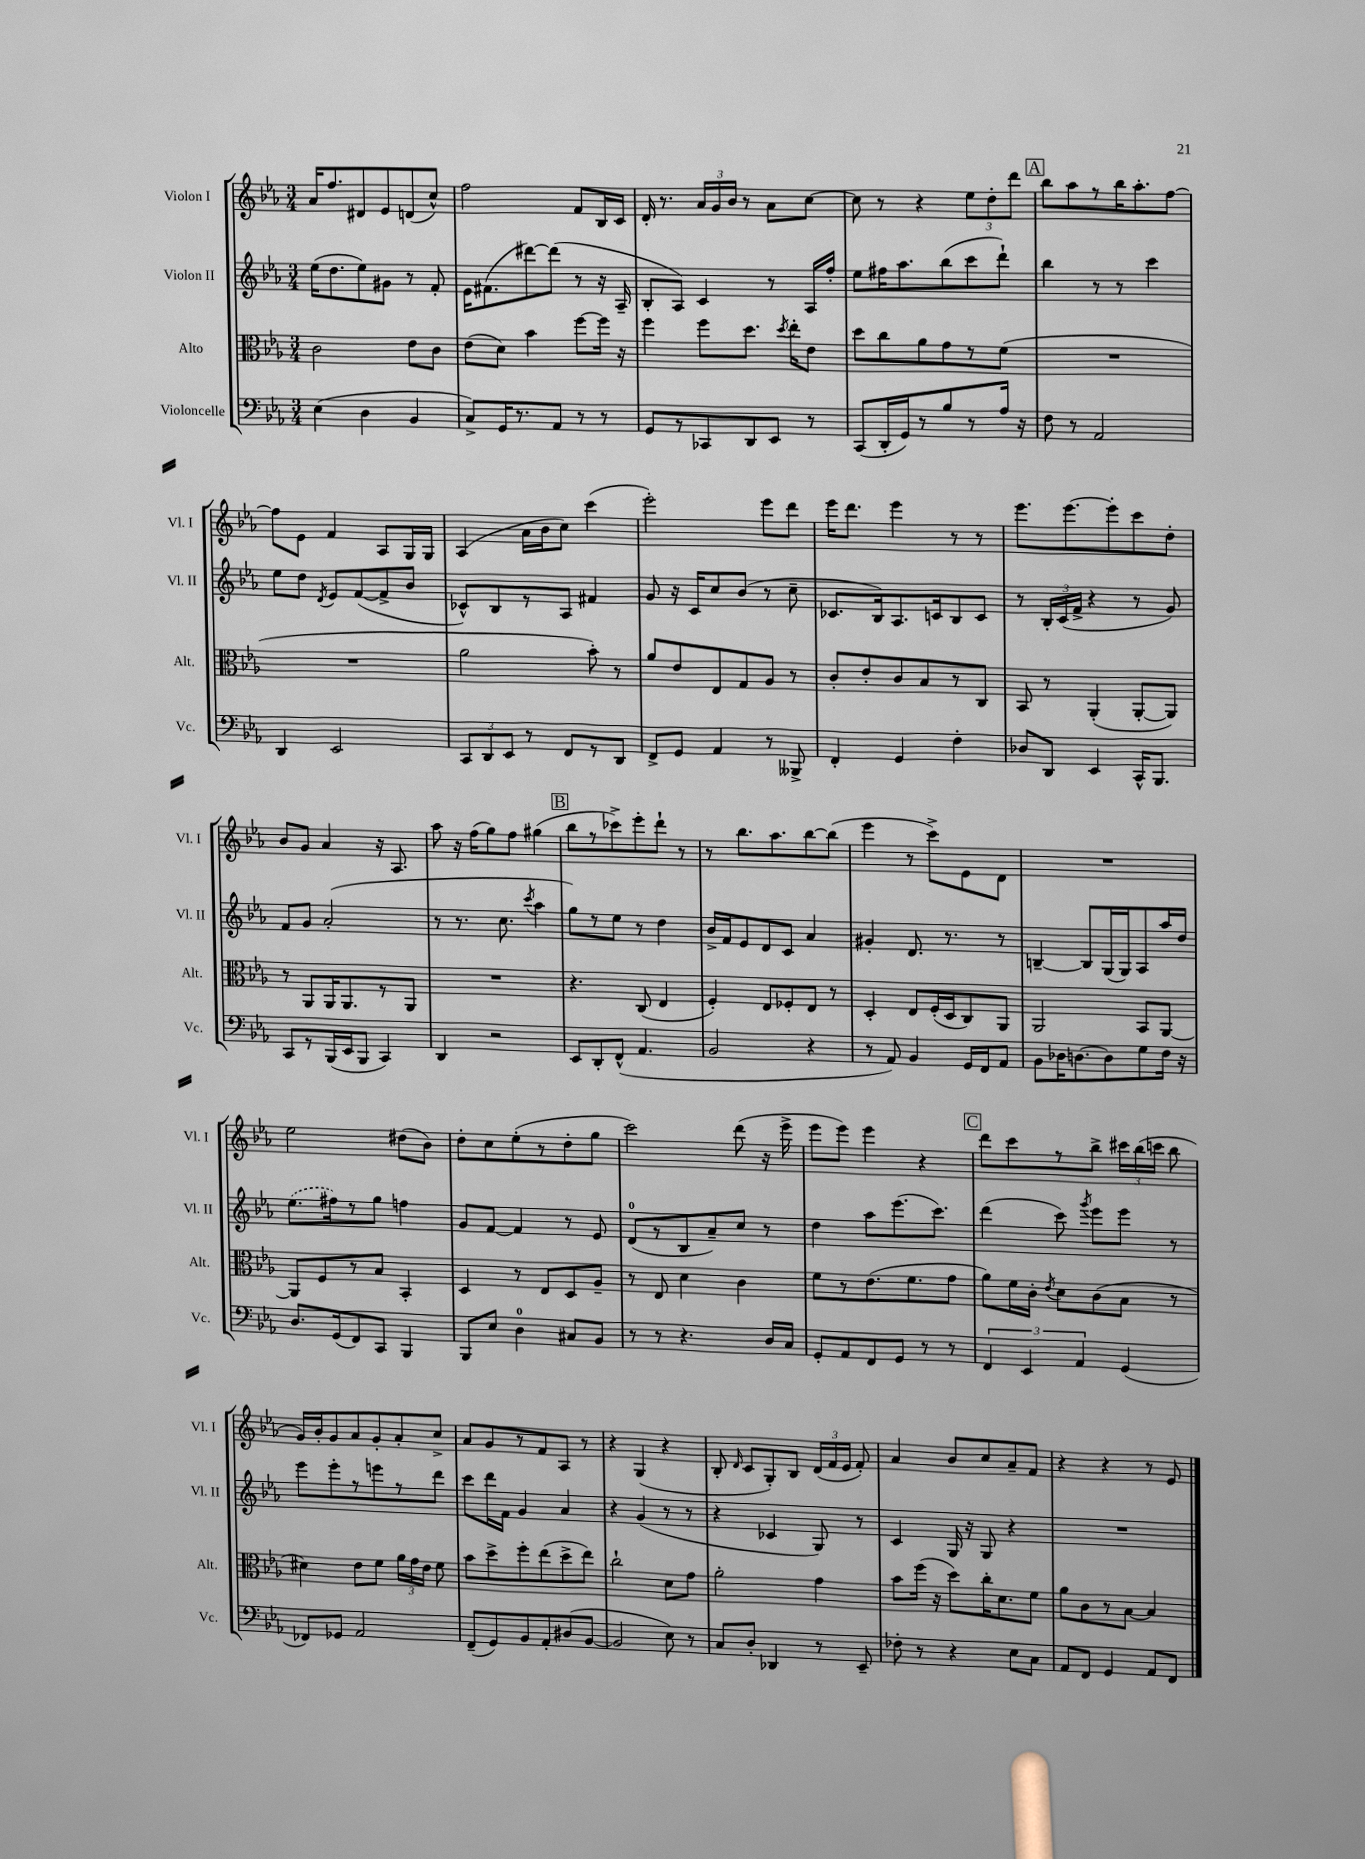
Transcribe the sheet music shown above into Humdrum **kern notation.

**kern	**kern	**kern	**kern
*staff4	*staff3	*staff2	*staff1
*clefF4	*clefC3	*clefG2	*clefG2
*k[b-e-a-]	*k[b-e-a-]	*k[b-e-a-]	*k[b-e-a-]
*M3/4	*M3/4	*M3/4	*M3/4
(4E-\	2c\	(16ee-\LK	16a-/LK
.	.	8.dd\	8.ff/
4D\	.	8ee-\)	8d#/
.	.	8g#\J	8e-/
4BB-/	8e-\L	8r	(8d/
.	8c\J	8f'/	8cc^^/J)
=	=	=	=
8C^/L)	(8e-\L	16e-\LK	2ff\
.	.	(8.f#\	.
16GG/K	8d\J)	.	.
8.r	.	.	.
.	4b-\	[8ddd#\)	.
8AA-/J	.	(8ddd#\]J	.
8r	[8ff\L	8r	8f/L
8r	16ff\]Jk	16r	16B-/L
.	16r	16A-~/	16c/JJ
=	=	=	=
8GG/L	4ff\	8B-'/L	16d'/
.	.	.	8.r
8r	.	8A-/J)	.
8CC-/	8ff\L	4c/	24a-/LL
.	.	.	24g/
.	.	.	24b-/JJ
8DD/	8.dd\J	.	8r
8EE-/J	.	8r	8a-\L
.	8qdd/	.	.
.	16ee-'\LK	.	.
8r	8e-\J	16A-/LL	[8cc\J
.	.	16ff'/JJ	.
=	=	=	=
(8CC/L	8dd\L	8ee-\L	8cc\]
16DD'/L	8cc\	16ff#\K	8r
16GG/J)	.	8.aa-\	.
8r	8a-\	.	4r
8B-/	8g\	(8bb-\	.
8r	8r	8ccc\	12ee-\L
.	.	.	12dd'\
16A-/Jk	(8f\J	8ddd`\J)	.
.	.	.	12ddd\J
16r	.	.	.
=	=	=	=
8F\	2.r	4bb-\	8bb-\L
8r	.	.	8aa-\
2AA-/	.	8r	8r
.	.	8r	16bb-\K
.	.	.	8.aa-'\
.	.	4ccc\	.
.	.	.	[8ff\J
=	=	=	=
4DD/	2.r	8ee-\L	8ff\]L
.	.	8dd\J	8e-\J
.	.	8qd/	.
2EE-/	.	8e-/L	4f/
.	.	([8f/	.
.	.	8f^/]	8A-/L
.	.	8b-/J	16G/L
.	.	.	16G/JJ
=	=	=	=
12CC/L	2a-\	8c-^^/L)	(4A-/
12DD/	.	.	.
.	.	8B-/	.
12EE-/J	.	.	.
8r	.	8r	16a-\LL
.	.	.	16b-\J
8FF/L	.	8A-/J	8cc\J)
8r	8b-'\)	4f#/	(4ccc\
8DD/J	8r	.	.
=	=	=	=
8FF^/L	8a-/L	8g/	2eee-'\)
8GG/J	8e-/	16r	.
.	.	16c/LK	.
4AA-/	8E-/	8cc/	.
.	8G/	(8b-/J	.
8r	8A-/J	8r	8eee-\L
8BBB--^/	8r	8cc~\	8ddd\J
=	=	=	=
4FF'/	8c'/L	8.c-/L	16eee-\LK
.	.	.	8.ddd\J
.	8e-'/	.	.
.	.	16B-/k)	.
4GG/	8c/	8.A-/	4eee-\
.	8B-/	.	.
.	.	16c/k	.
4F'\	8r	8B-/	8r
.	8C/J	8c/J	8r
=	=	=	=
8D-/L	8BB-/	8r	8.eee-\L
8DD/J	8r	24B-'/LL	.
.	.	(24c/	.
.	.	.	[8.eee-\
.	.	24f^/JJ	.
4EE-/	(4AA-'/	4r	.
.	.	.	8eee-'\]
16CC^^/LK	[8AA-'/L	8r	8ccc\
8.BBB-/J	.	.	.
.	8AA-/]J)	8g/)	8dd'\J
=	=	=	=
8CC/L	8r	8f/L	8b-/L
8r	8AA-/L	8g/J	8g/J
(16BBB-/L	16AA-/K	(2a-'/	4a-/
16EE-/J	8.AA-/	.	.
8BBB-/J	.	.	.
4CC/)	8r	.	16r
.	.	.	8.A-/
.	8AA-/J	.	.
=	=	=	=
4DD/	2.r	8r	8aa-\
.	.	8.r	16r
.	.	.	(16ff\LK
2r	.	.	8gg\)
.	.	8.cc\	.
.	.	.	8ff\J
.	.	8qccc/	.
.	.	4aa-\	(4gg#\
=	=	=	=
8EE-/L	4.r	8gg\L)	8bb-\L
8DD'/	.	8r	8r
(8FF^^/J	.	8ee-\J	8ccc-^\)
4.AA-/	(8C/	8r	8eee-'\
.	4E-/	4dd\	8ddd`\J
.	.	.	8r
=	=	=	=
2BB-/	4F'/)	16b-^/LL	8r
.	.	16f/J	.
.	.	8e-/	8.bb-\L
.	8E-/L	8d/	.
.	.	.	8.aa-\
.	8F-'/	8c/J	.
4r	8E-/J	4a-/	[8bb-\
.	8r	.	(8bb-\]J
=	=	=	=
8r	4D'/	4g#'/	4eee-\
8AA-/)	.	.	.
4BB-/	8E-/L	8.d/	8r
.	(16F'/L	.	8ccc^\L)
.	16D/J	8.r	.
16GG/LL	8C/)	.	8e-\
16FF/J	.	.	.
8AA-/J	8AA-/J	8r	8d\J
=	=	=	=
8BB-\L	2AA-/	[4B~/	2.r
16D-\K	.	.	.
[8.D\	.	.	.
.	.	8B/]L	.
8D\]	.	(16G/L	.
.	.	16G/J)	.
8G\	8BB-/L	8A-/	.
16F\Jk	[8AA-/J	16aa-/L	.
16r	.	16dd/JJ	.
=	=	=	=
8.D/L	8AA-/]L	(8.ee-\L	2ee-\
.	8F/	.	.
(16GG/k	.	16ff#\k)	.
8FF/)	8r	8r	.
8CC/J	8B-/J	8gg\J	.
4BBB-/	4BB-'/	4ff\	(8dd#\L
.	.	.	8b-\J)
=	=	=	=
8BBB-/L	4D/	8g/L	8dd'\L
8E-/J	.	[8f/J	8cc\
4D\	8r	4f/]	(8ee-'\
.	8E-/L	.	8r
8C#/L	8D/	8r	8dd'\
8BB-/J	8A-~/J	8e-/	8gg\J
=	=	=	=
8r	8r	(8d/L	2ccc\)
8r	8E-/	8r	.
4.r	4d\	8B-/	.
.	.	8a-~/)	.
.	4c\	8cc/J	(8ddd\
16D/LL	.	8r	16r
16C/JJ	.	.	16eee-^\
=	=	=	=
8GG'/L	8f\L	4dd\	8eee-\L
8AA-/	8r	.	8eee-\J)
8FF/	(8.e-\	8aa-\L	4eee-\
8GG/J	.	(8.eee-\	.
.	8.f\	.	.
8r	.	.	4r
.	.	8.ccc\J)	.
8r	8g\J	.	.
=	=	=	=
6FF/	8a-\L)	(4ddd\	8ddd\L
.	16f\L	.	8ccc\
6EE-/	.	.	.
.	16c'\JJ	.	.
.	8qe-/	.	.
.	8d\L	8ccc\)	8r
6AA-/	.	.	.
.	.	8qggg/	.
.	(8c\	8eee-\L	8bb-^\J
(4GG/	8B-\J	8eee-\J	24ccc#\LL
.	.	.	(24bb-\
.	.	.	24ccc\JJ
.	8r	8r	8bb-\
=	=	=	=
8FF-/L)	4d#\)	8eee-\L	16g/LL)
.	.	.	16b-'/J
8GG-/J	.	8eee-'\	8g/
2AA-/	8e-\L	8r	8a-/
.	8f\J	8eee\	8g'/
.	24a-\LL	8r	8a-'/
.	24g\	.	.
.	24e-\JJ	.	.
.	8f\	8ddd\J	8cc^/J
=	=	=	=
(8FF~/L	8b-\L	8ccc\L	8a-/L
8GG/)	8dd^\	16ddd\L	8g/
.	.	16f\JJ	.
8BB-/	8ff'\	4g/	8r
8AA-'/	(8ee-\	.	8f/
(8D#/	8dd^\	4a-/	8A-/J
[8BB-/J	8ee-\J)	.	8r
=	=	=	=
2BB-/]	2cc`\	4r	4r
.	.	(4g/	(4G/
8E-\)	8d\L	8r	4r
8r	8g\J	8r	.
=	=	=	=
8C/L	2a-'\	4r	8B-'/
.	.	.	16qqd/
8D'/J	.	.	8c/L
4DD-/	.	4c-/	8G'/)
.	.	.	8B-/J
8r	4g\	8G/)	(24d/LL
.	.	.	24f/
.	.	.	24e-/JJ
8EE-~/	.	8r	8f'/)
=	=	=	=
8F-'\	8b-\L	4c/	4a-/
8r	(16ff\Jk	.	.
.	16r	.	.
4r	8dd\L)	16G/	8b-/L
.	.	16r	.
.	16cc'\K	8G/	8cc/
.	8.d\	.	.
8E-\L	.	4r	8a-~/
8C\J	8f\J	.	8f/J
=	=	=	=
8AA-/L	8a-\L	2.r	4r
8FF/J	8c\	.	.
4GG/	8r	.	4r
.	[8B-\J	.	.
8AA-/L	4B-/]	.	8r
8FF/J	.	.	8e-/
==	==	==	==
*-	*-	*-	*-
